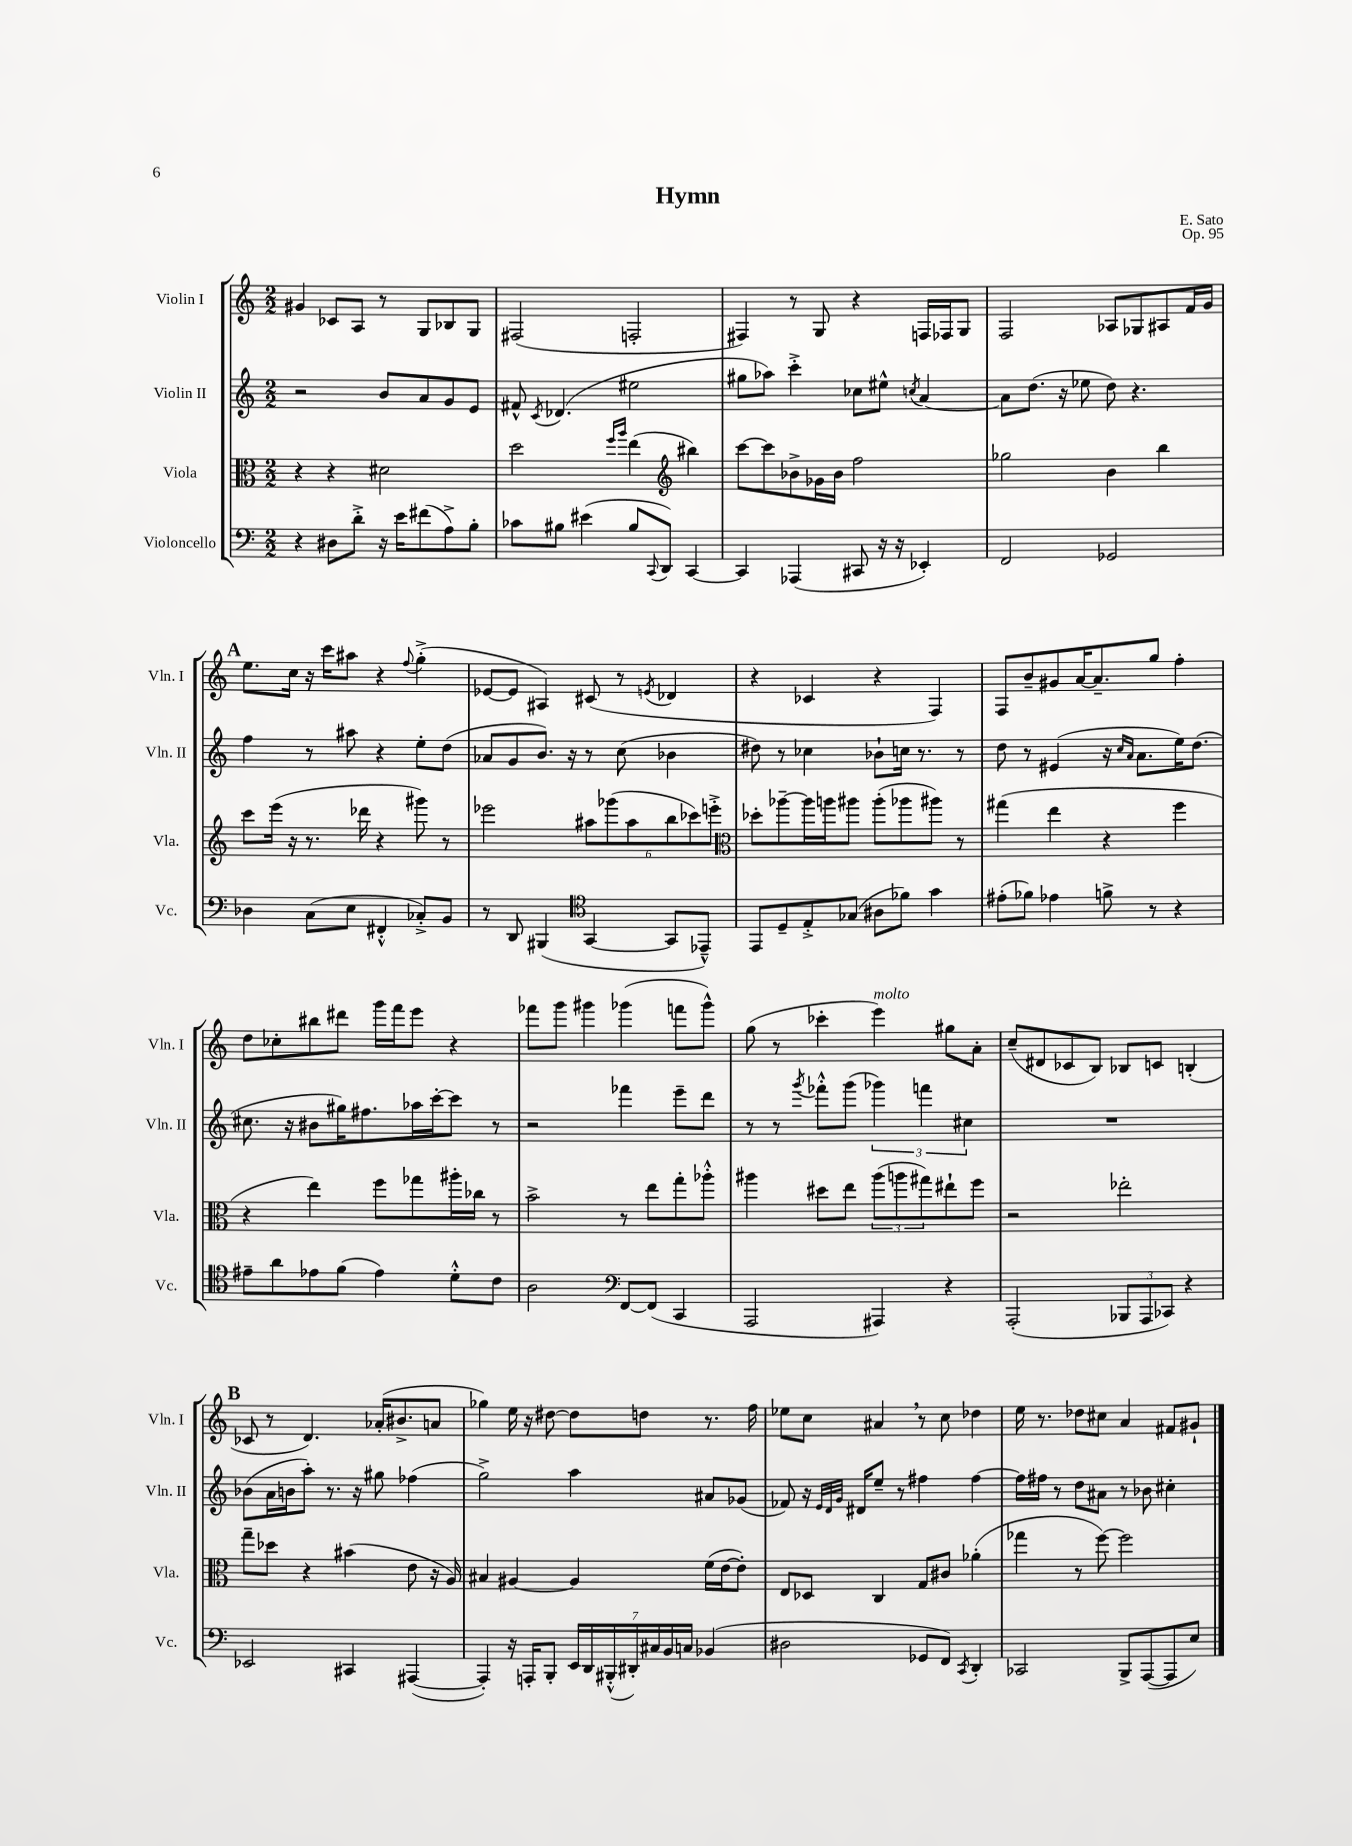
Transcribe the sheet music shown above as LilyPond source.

\header { title = "Hymn" composer = "E. Sato" opus = "Op. 95" }
<<
\new StaffGroup <<
\new Staff = "s0" \with { instrumentName = "Violin I" shortInstrumentName = "Vln. I" } {
    \clef treble \key c \major \numericTimeSignature \time 2/2
    gis'4 ces'8 a8 r8 g8 bes8 g8 |
    fis2( f2-. |
    fis4) r8 g8 r4 f16 fes16 g8 |
    f2 aes8 ges8 ais8 f'16 g'16 |
    \mark \markup { \bold "A" } e''8. c''16 r16 c'''16 ais''8 r4 \appoggiatura { f''8 } g''4-.->( |
    ees'8~ ees'8 ais4) cis'8( r8 \acciaccatura { e'8 } des'4 |
    r4 ces'4 r4 f4) |
    f8 b'8-- gis'8 a'16~ a'8.-- g''8 f''4-. |
    d''8 ces''8-. bis''8 dis'''8 g'''16 f'''16 e'''8 r4 |
    fes'''8 g'''8 gis'''4 ges'''4( f'''8 ges'''8-^) |
    g''8( r8 ces'''4-. e'''4^\markup { \italic "molto" }) gis''8 a'8-. |
    c''8--( dis'8 ces'8 b8) bes8 c'8 b4-.( |
    \mark \markup { \bold "B" } ces'8 r8 d'4.) aes'16-.( bis'8.-> a'8 |
    ges''4) e''16 r16 dis''8~ dis''8 d''8 r8. f''16 |
    ees''8 c''8 ais'4 \breathe r8 c''8 des''4 |
    e''16 r8. des''8 cis''8 a'4 fis'8 gis'8-! \bar "|." |
}
\new Staff = "s1" \with { instrumentName = "Violin II" shortInstrumentName = "Vln. II" } {
    \clef treble \key c \major \numericTimeSignature \time 2/2
    r2 b'8 a'8 g'8 e'8 |
    fis'8-^ \acciaccatura { c'8 } des'4.( eis''2 |
    gis''8 aes''8) c'''4-.-> ces''8 eis''8-^ \acciaccatura { c''8 } a'4~ |
    a'8 d''8.( r16 ees''8 d''8) r4. |
    \mark \markup { \bold "A" } f''4 r8 ais''8 r4 e''8-. d''8( |
    aes'8 g'8 b'8.) r16 r8 c''8( bes'4 |
    dis''8) r8 ces''4 bes'8-! c''16 r8. r8 |
    d''8 r8 eis'4( r16 \grace { c''16 a'16 } a'8. e''16) d''8.( |
    cis''8. r16 bis'8 gis''16) fis''8. aes''16 c'''16~-. c'''8 r8 |
    r2 fes'''4 e'''8-- d'''8 |
    r8 r8 \acciaccatura { g'''8 } fes'''8-.-^ g'''8( \tuplet 3/2 { ges'''4) f'''4 cis''4 } |
    R1 |
    \mark \markup { \bold "B" } bes'8( a'16 b'16 a''8-.) r8. r16 gis''8 fes''4( |
    g''2->) a''4 ais'8 ges'8( |
    fes'8) r16 \grace { e'32 d'32 g'32 } dis'16 e''8-- r8 fis''4 fis''4~ |
    fis''16 fis''16 r8 d''8 ais'8 r8 bes'8 cis''4-. \bar "|." |
}
\new Staff = "s2" \with { instrumentName = "Viola" shortInstrumentName = "Vla." } {
    \clef alto \key c \major \numericTimeSignature \time 2/2
    r4 r4 dis'2 |
    d''2 \grace { f''16 a''16 } e''4( \clef treble bis''4) |
    c'''8~ c'''8 bes'8-> ges'16 bes'16 f''2 |
    ges''2 b'4 b''4 |
    \mark \markup { \bold "A" } c'''8 e'''16( r16 r8. des'''16 r4 gis'''8) r8 |
    ees'''2 \tuplet 6/4 { ais''8 ges'''8( ais''8 b''8 ces'''8) e'''8-.-> } |
    \clef alto des''8-. aes''8~-- aes''16 a''16 ais''8 ais''8-.( aes''8 ais''8) r8 |
    gis''4( e''4 r4 f''4 |
    r4 e''4) f''8 ges''8 ais''16-. ces''16 r8 |
    b'2-> r8 e''8 g''8-. aes''8-.-^ |
    ais''4 dis''8 e''8 \tuplet 3/2 { ais''8( a''8 gis''8) } eis''8-! f''8 |
    r2 ees''2-. |
    \mark \markup { \bold "B" } g''8-- des''8 r4 bis'4( e'8 r16 a16) |
    bis4 ais4~ ais4 f'16( e'16~ e'8-.) |
    e8 des8 c4 g8 cis'8 aes'4-.( |
    ges''4 r8 f''8~) f''2 \bar "|." |
}
\new Staff = "s3" \with { instrumentName = "Violoncello" shortInstrumentName = "Vc." } {
    \clef bass \key c \major \numericTimeSignature \time 2/2
    r4 dis8 d'8-.-> r16 e'16 fis'8( a8->) b8-. |
    ces'8 bis8 eis'4( bis8 \appoggiatura { c,8 } d,8) c,4~ |
    c,4 aes,,4( cis,8 r16 r16 ees,4-.) |
    f,2 ges,2 |
    \mark \markup { \bold "A" } des4 c8( e8 fis,4-.-^ ces8-.->) b,8 |
    r8 d,8 bis,,4( \clef tenor g,4~ g,8 ees,8---^) |
    e,8 d8-- e8-.-> ges8( ais8 fes'8) g'4 |
    eis'8-.( fes'8) ees'4 f'8-> r8 r4 |
    eis'8-- a'8 ees'8 f'8( ees'4) d'8-.-^ c'8 |
    a2 \clef bass f,8~ f,8( c,4 |
    a,,2 ais,,4) r4 |
    a,,2-.( \tuplet 3/2 { bes,,8 a,,8 ces,8) } r4 |
    \mark \markup { \bold "B" } ees,2 cis,4 ais,,4~( |
    ais,,4-.) r16 a,,16-. b,,8-. \tuplet 7/4 { e,16 d,16 bis,,16-.-^( dis,16-.) cis16 b,16 c16 } bes,4( |
    dis2 ges,8 f,8) \acciaccatura { c,8 } d,4-. |
    ces,2 b,,8-> a,,8~( a,,8 e8) \bar "|." |
}
>>
>>
\layout { \context { \Score \remove "Bar_number_engraver" } }
